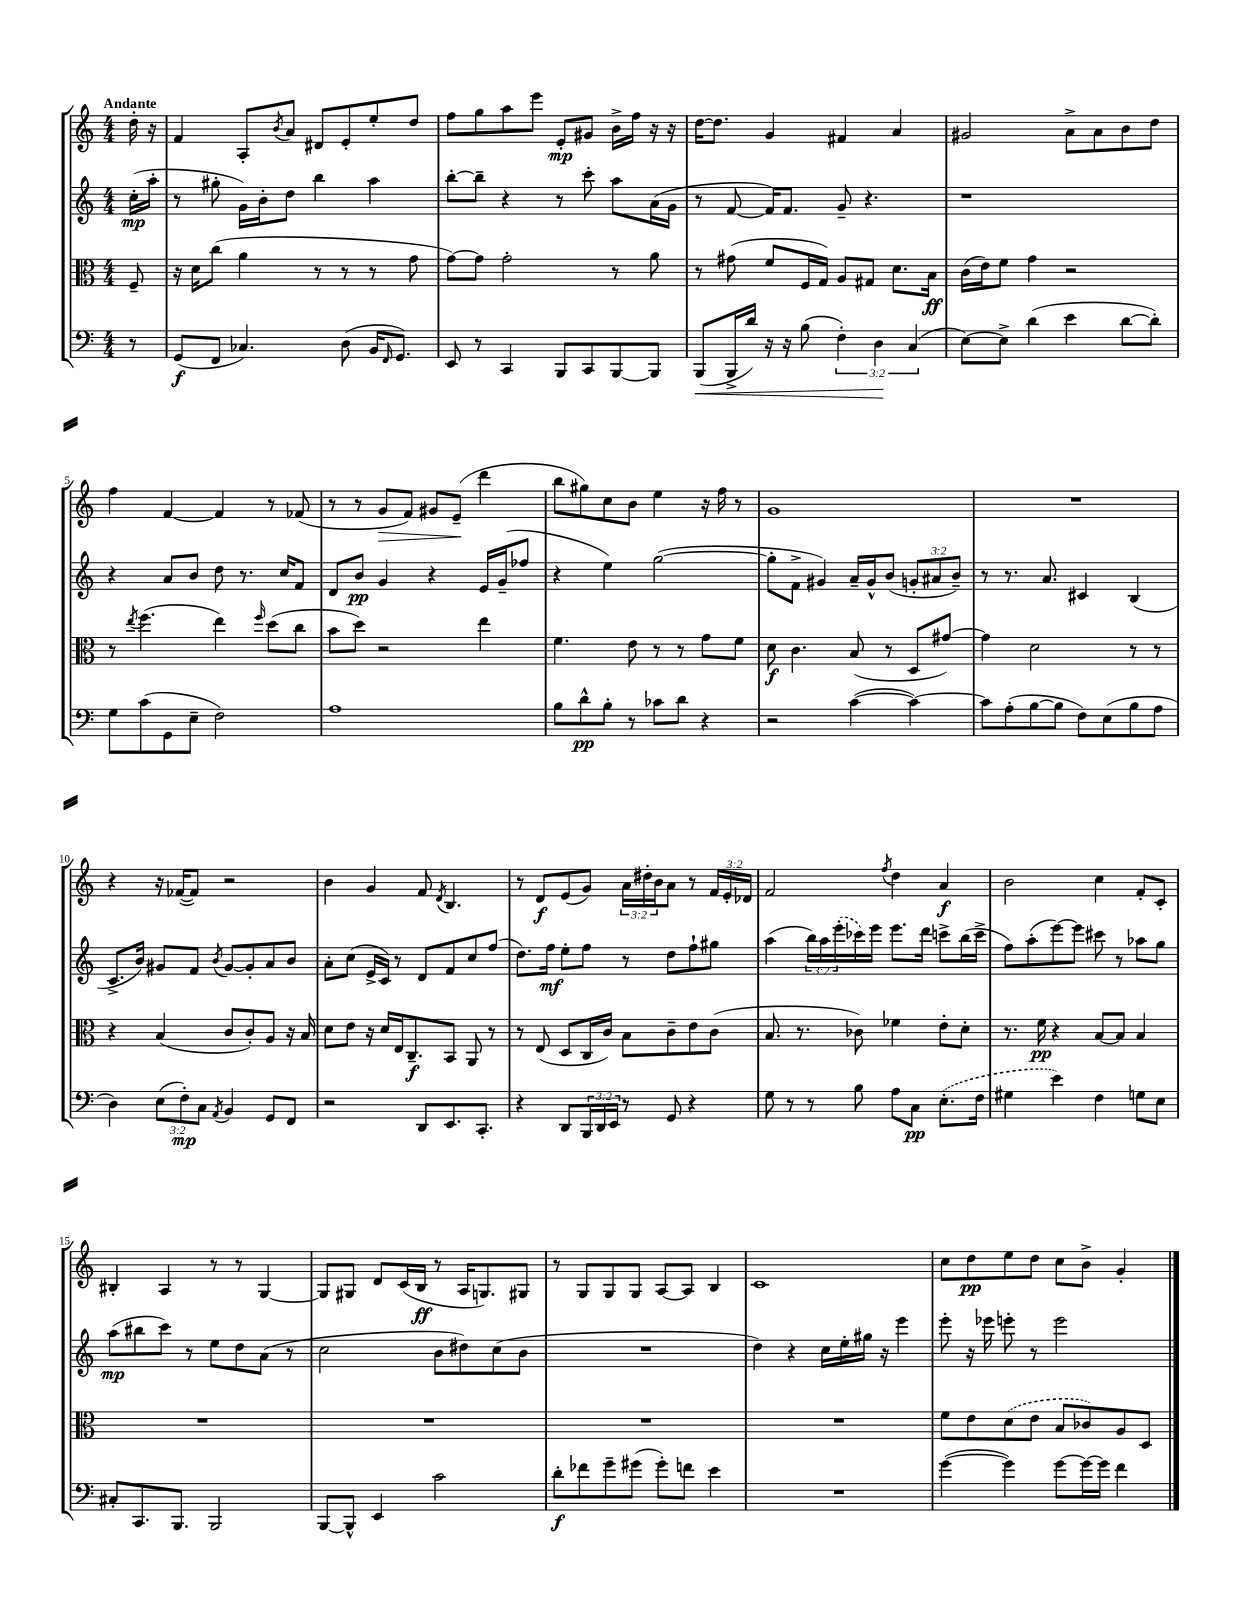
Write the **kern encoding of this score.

**kern	**kern	**kern	**kern
*staff4	*staff3	*staff2	*staff1
*clefF4	*clefC3	*clefG2	*clefG2
*k[]	*k[]	*k[]	*k[]
*M4/4	*M4/4	*M4/4	*M4/4
8r	8F~/	(16cc'\LL	16dd'\
.	.	16aa'\JJ	16r
=	=	=	=
(8GG/L	16r	8r	4f/
.	16d\LK	.	.
8FF/J	(8cc\J	8gg#'\	.
4.C-/)	4a\	16g\LL)	8A'/L
.	.	16b'\J	.
.	.	.	8qb/
.	.	8dd\J	8a/J
.	8r	4bb\	8d#/L
(8D\	8r	.	8e'/
16BB/LK	8r	4aa\	8ee'/
16qqFF/	.	.	.
8.GG/J)	.	.	.
.	8g\	.	8dd/J
=	=	=	=
8EE/	[8g\L)	[8bb'\L	8ff\L
8r	8g\]J	8bb~\]J	8gg\
4CC/	2g'\	4r	8aa\
.	.	.	8eee\J
8BBB/L	.	8r	8e'/L
8CC/	.	8ccc'\	8g#/J
[8BBB/	8r	8aa\L	16b^\LL
.	.	.	16ff\JJ
8BBB/]J	8a\	(16a\L	16r
.	.	16g\JJ	16r
=	=	=	=
(8BBB/L	8r	8r	[16dd\LK
.	.	.	8.dd\]J
16BBB^/L	(8g#\	[8f/	.
16d/JJ)	.	.	.
16r	8f/L	16f/]LK)	4g/
16r	.	8.f/J	.
(8B\	16F/L	.	.
.	16G/JJ)	.	.
6F'\)	8A/L	8g~/	4f#/
.	8G#/J	4.r	.
6D\	.	.	.
.	8.d\L	.	4a/
(6C/	.	.	.
.	16B\Jk	.	.
=	=	=	=
[8E\L)	(16c\LL	1r	2g#/
.	16e\J)	.	.
8E^\]J	8f\J	.	.
(4d\	4g\	.	.
4e\	2r	.	8a^\L
.	.	.	8a\
[8d\L	.	.	8b\
8d'\]J)	.	.	8dd\J
=	=	=	=
8G\L	8r	4r	4ff\
.	8qee/	.	.
(8c\	(4.ff\	.	.
8GG\	.	8a/L	[4f/
8E~\J	.	8b/J	.
2F\)	4ee\)	8dd\	4f/]
.	.	8.r	.
.	16qqff/	.	.
.	(8dd\L	.	8r
.	.	16cc/LK	.
.	8cc\J	8f/J	(8f-/
=	=	=	=
1A	8b\L	8d/L	8r
.	8dd\J)	8b/J	8r
.	2r	4g/	8g/L
.	.	.	8f/J)
.	.	4r	8g#/L
.	.	.	(8e~/J
.	4ee\	16e/LL	4ddd\
.	.	(16g~/J	.
.	.	8ff-/J	.
=	=	=	=
8B\L	4.f\	4r	8bb\L
8d^^\	.	.	8gg#\)
8B'\J	.	4ee\)	8cc\
8r	8e\	.	8b\J
8c-\L	8r	([2gg\	4ee\
8d\J	8r	.	.
4r	8g\L	.	16r
.	.	.	16ff\
.	8f\J	.	8r
=	=	=	=
2r	8d\	8gg'\]L	1g
.	4.c\	8f^\J	.
.	.	4g#/)	.
([4c\	(8B/	16a~/LL	.
.	.	16g#^^/J	.
.	8r	(8b/J	.
4c\_)	8D/L	12g'/L	.
.	.	12a#/	.
.	[8g#/J)	.	.
.	.	12b~/J)	.
=	=	=	=
8c\]L	4g#\]	8r	1r
(8A'\	.	8.r	.
[8B\	2d\	.	.
.	.	8.a/	.
8B\]J	.	.	.
8F\L)	.	4c#/	.
(8E\	.	.	.
8B\	8r	(4B/	.
8A\J	8r	.	.
=	=	=	=
4D\)	4r	8.c^/L	4r
.	.	16b/Jk)	.
(12E\L	(4B/	8g#/L	16r
.	.	.	([16f-/LK
12F'\)	.	.	.
.	.	8f/J	8f-/]J)
12C\J	.	.	.
8qAA/	.	8qb/	.
4BB/	8c/L	[8g#/L	2r
.	8c'/)	8g#'/]	.
8GG/L	8A/J	8a/	.
8FF/J	16r	8b/J	.
.	16B/	.	.
=	=	=	=
2r	8d\L	8a'\L	4b\
.	8e\J	(8cc\J	.
.	16r	16e^/LL	4g/
.	16d/LL	16c/JJ)	.
.	16E/J	8r	.
.	8.C~/	.	.
8DD/L	.	8d/L	8f/
.	.	.	8qd/
8.EE/	8BB/J	8f/	4.B/
.	8AA/	8cc/	.
8.CC'/J	.	.	.
.	8r	(8ff/J	.
=	=	=	=
4r	8r	8.dd\L)	8r
.	(8E/	.	8d/L
.	.	16ff\Jk	.
8DD/L	8D/L	8ee'\L	(8e/
24BBB/L	16C/L	8ff\J	8g/J)
24DD/	.	.	.
.	16c/JJ)	.	.
24EE/JJ	.	.	.
8r	8B\L	8r	24a\LL
.	.	.	24dd#'\
.	.	.	24b\J
8GG/	8c~\	8dd\L	8a\J
4r	8e\	8ff`\	8r
.	(8c\J	8gg#\J	24f/LL
.	.	.	24e'/
.	.	.	24d-/JJ
=	=	=	=
8G\	8.B/	(4aa\	2f/
8r	.	.	.
.	8.r	.	.
8r	.	24bb\LL)	.
.	.	24aa\	.
.	.	(24eee'\	.
8B\	8c-\)	16ccc-\)	.
.	.	16eee\JJ	.
.	.	.	8qff/
8A\L	4f-\	8.eee\L	4dd\
8C\J	.	.	.
.	.	16ddd\Jk	.
(8.E'\L	8e'\L	8ccc^\L	4a/
.	8d'\J	(16bb\L	.
16F\Jk	.	16ccc^\JJ	.
=	=	=	=
4G#\	8.r	8ff\L)	2b\
.	.	(8aa'\	.
.	16f\	.	.
4e\)	4r	[8eee\)	.
.	.	8eee\]J	.
4F\	[8B/L	8ccc#\	4cc\
.	8B/]J	8r	.
8G\L	4B/	8aa-\L	8f'/L
8E\J	.	8gg\J	8c'/J
=	=	=	=
8C#'/L	1r	(8aa\L	4B#'/
8.CC/	.	8bb#\	.
.	.	8ccc\J)	4A/
8.BBB/J	.	.	.
.	.	8r	.
2BBB/	.	8ee\L	8r
.	.	8dd\	8r
.	.	(8a\J	[4G/
.	.	8r	.
=	=	=	=
[8BBB/L	1r	2cc\	8G/]L
8BBB^^/]J	.	.	8G#/J
4EE/	.	.	8d/L
.	.	.	(16c/L
.	.	.	16B/JJ
2c\	.	8b\L	8r
.	.	8dd#\)	16A/LK
.	.	.	8.G/)
.	.	(8cc\	.
.	.	8b\J	8G#/J
=	=	=	=
8d'\L	1r	1r	8r
8f-\	.	.	8G/L
8g~\	.	.	8G/
(8g#\J	.	.	8G/J
8g#'\L)	.	.	[8A/L
8f\J	.	.	8A/]J
4e\	.	.	4B/
=	=	=	=
1r	1r	4dd\)	1c
.	.	4r	.
.	.	16cc\LL	.
.	.	16ee'\	.
.	.	16gg#\JJ	.
.	.	16r	.
.	.	4eee\	.
=	=	=	=
([4g\	8f\L	8eee'\	8cc\L
.	8e\	16r	8dd\
.	.	16eee-\	.
4g\])	(8d\	8eee'\	8ee\
.	8e\J	8r	8dd\J
[8g\L	8B/L	2eee\	8cc\L
16g\_L	8c-/)	.	8b^\J
16g\]JJ	.	.	.
4f\	8A/	.	4g'/
.	8D/J	.	.
==	==	==	==
*-	*-	*-	*-
